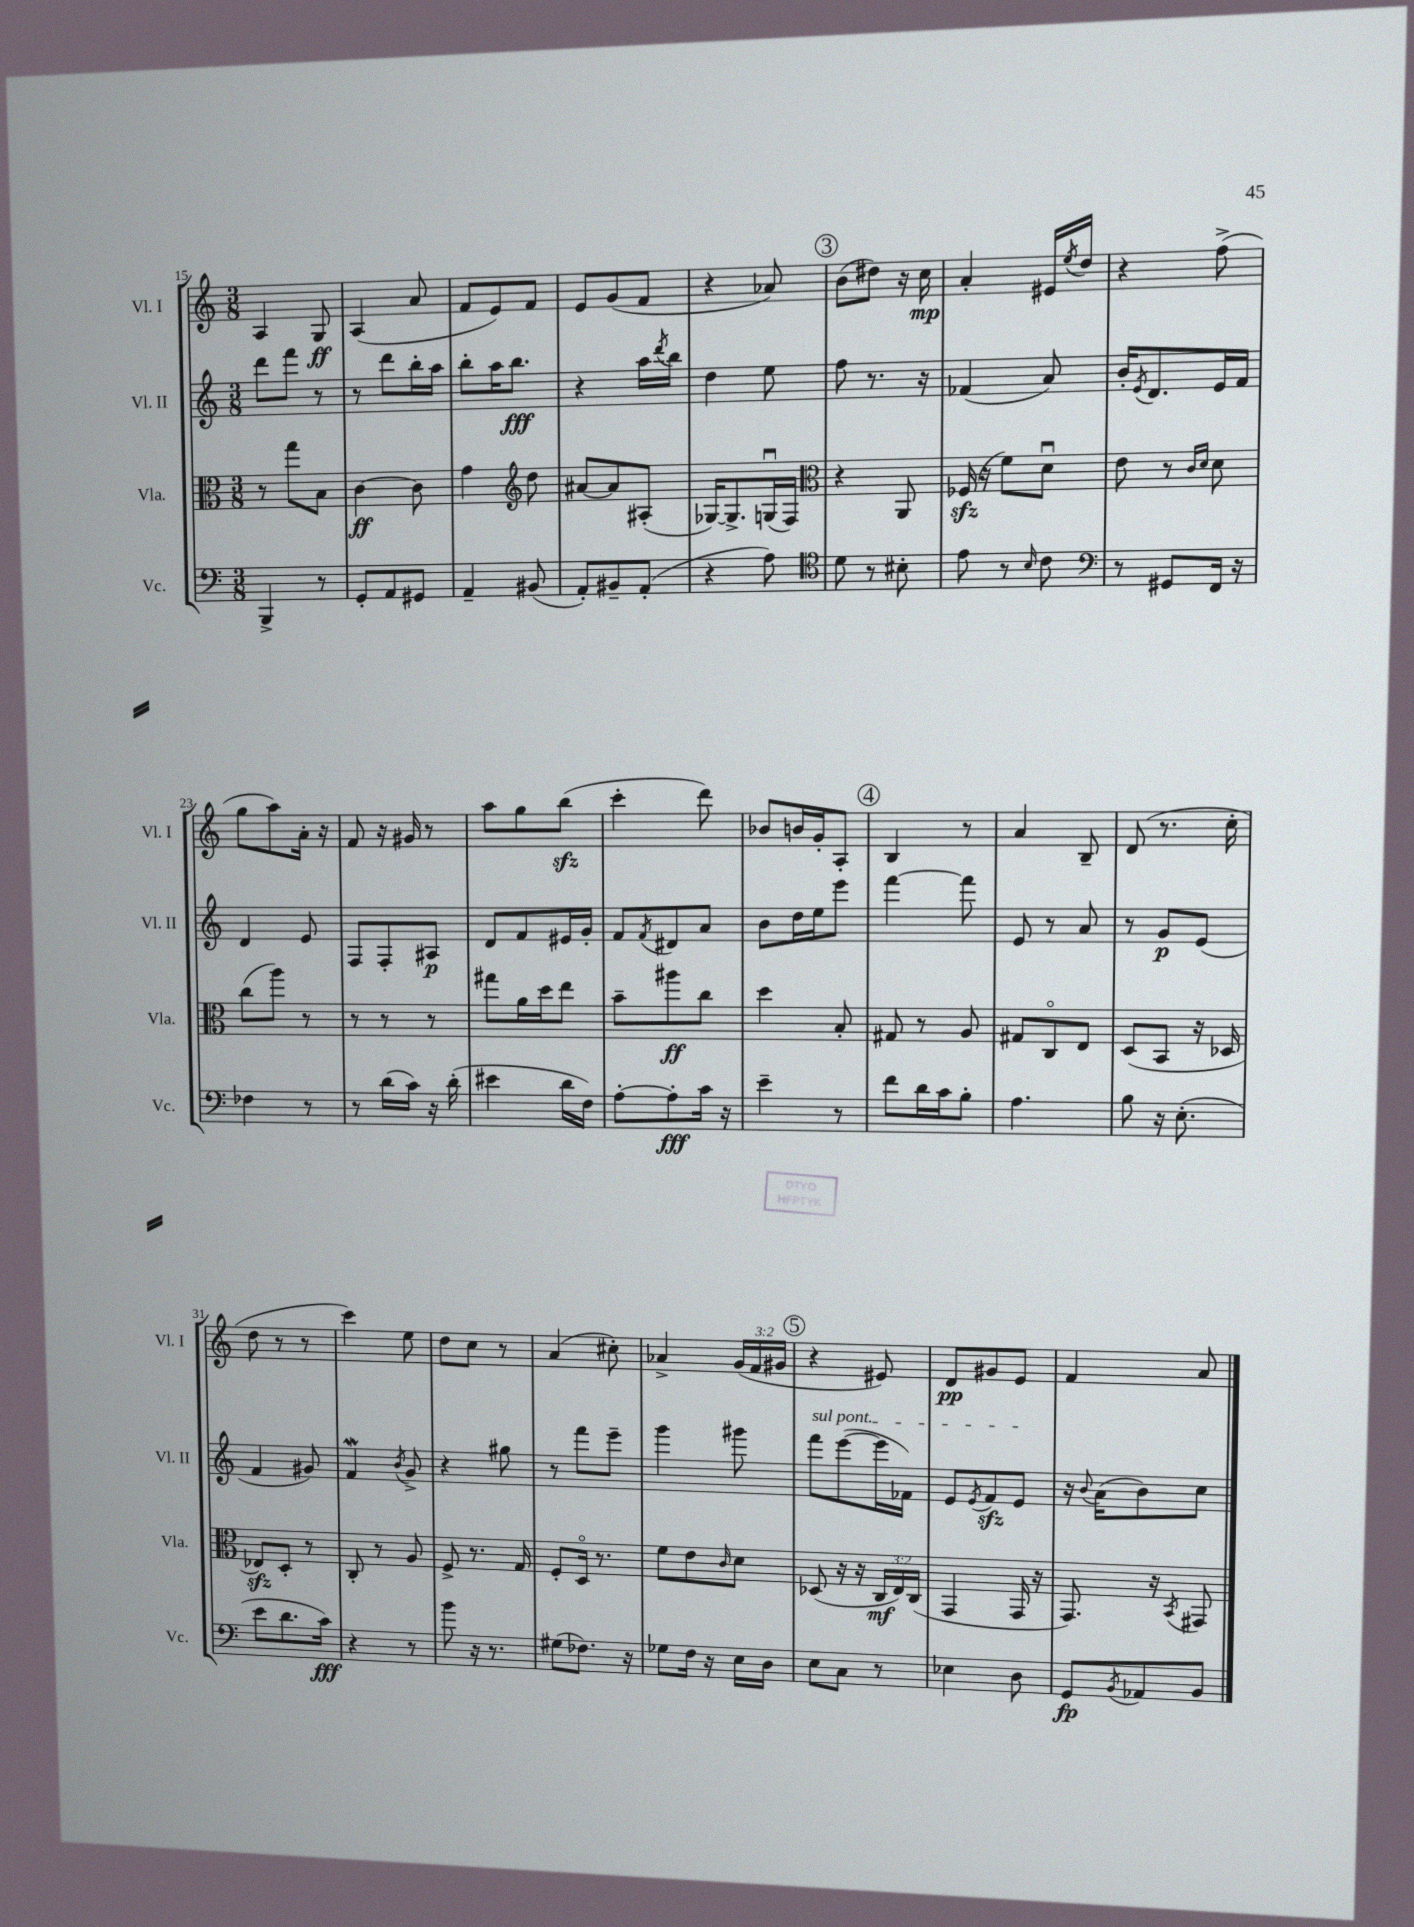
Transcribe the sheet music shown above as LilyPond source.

<<
\new StaffGroup <<
\new Staff = "s0" \with { instrumentName = "Vl. I" shortInstrumentName = "Vl. I" } {
    \clef treble \key c \major \numericTimeSignature \time 3/8 \override Staff.TupletNumber.text = #tuplet-number::calc-fraction-text
    a4 g8\ff |
    a4( a'8 |
    f'8 e'8) f'8 |
    e'8 g'8( f'8 |
    r4 aes'8) |
    \mark \markup { \circle "3" } b'8( dis''8) r16 c''16\mp |
    a'4-. eis'16 \acciaccatura { e''8 } d''16 |
    r4 f''8->( |
    g''8 a''8) a'16-. r16 |
    f'8 r16 gis'16 r8 |
    a''8 g''8 b''8\sfz( |
    c'''4-. d'''8) |
    bes'8 b'16 g'16-. a8-. |
    \mark \markup { \circle "4" } b4 r8 |
    a'4 b8-- |
    d'8( r8. c''16-. |
    d''8 r8 r8 |
    c'''4) e''8 |
    d''8 c''8 r8 |
    a'4( cis''8-.) |
    aes'4-> \tuplet 3/2 { g'16( f'16 gis'16 } |
    \mark \markup { \circle "5" } r4 eis'8) |
    d'8\pp gis'8 e'8 |
    f'4 a'8 \bar "|." |
}
\new Staff = "s1" \with { instrumentName = "Vl. II" shortInstrumentName = "Vl. II" } {
    \clef treble \key c \major \numericTimeSignature \time 3/8
    d'''8 f'''8 r8 |
    r8 d'''8 b''16-. a''16 |
    b''8-. a''16 b''8.\fff |
    r4 a''16 \acciaccatura { d'''8 } b''16 |
    d''4 e''8 |
    \mark \markup { \circle "3" } f''8 r8. r16 |
    fes'4( a'8) |
    b'16-. \acciaccatura { e'8 } d'8. e'16 f'16 |
    d'4 e'8 |
    f8 f8-. ais8\p |
    d'8 f'8 eis'16 g'16-. |
    f'8 \acciaccatura { f'8 } dis'8 a'8 |
    b'8 d''16 e''16 e'''8 |
    \mark \markup { \circle "4" } f'''4~ f'''8 |
    e'8 r8 a'8 |
    r8 g'8\p e'8( |
    f'4 gis'8) |
    f'4\mordent \acciaccatura { b'8 } g'8-> |
    r4 gis''8 |
    r8 f'''8 e'''8-- |
    g'''4 gis'''8 |
    \mark \markup { \circle "5" } \once \override TextSpanner.bound-details.left.text = \markup { \italic "sul pont." } f'''8\startTextSpan e'''8~( e'''16 fes'16) |
    e'8 \acciaccatura { e'8 } f'8\sfz e'8\stopTextSpan |
    r16 \appoggiatura { b'8 } a'16( b'8) c''8 \bar "|." |
}
\new Staff = "s2" \with { instrumentName = "Vla." shortInstrumentName = "Vla." } {
    \clef alto \key c \major \numericTimeSignature \time 3/8 \override Staff.TupletNumber.text = #tuplet-number::calc-fraction-text
    r8 g''8 b8 |
    c'4~\ff c'8 |
    g'4 \clef treble d''8 |
    ais'8~ ais'8 ais8-.( |
    ges16~) ges8.-> g16\downbow( f16) |
    \mark \markup { \circle "3" } \clef alto r4 a,8 |
    fes16\sfz( r16 f'8) d'8\downbow |
    e'8 r8 \grace { c'16 d'16 } d'8 |
    c''8( a''8) r8 |
    r8 r8 r8 |
    gis''8 a'16 d''16 e''8 |
    b'8-- ais''8\ff c''8 |
    d''4 b8-. |
    \mark \markup { \circle "4" } gis8 r8 a8 |
    gis8 c8\flageolet e8 |
    d8( b,8 r16 des16 |
    ees8\sfz) d8-. r8 |
    c8-. r8 a8 |
    f8-> r8. g16 |
    f8-. d16\flageolet r8. |
    f'8 e'8 \grace { c'16 } d'8 |
    \mark \markup { \circle "5" } des8( r16 r16 \tuplet 3/2 { c16\mf e16) c16( } |
    g,4 g,16 r16 |
    g,8.) r16 \acciaccatura { b,8 } gis,8 \bar "|." |
}
\new Staff = "s3" \with { instrumentName = "Vc." shortInstrumentName = "Vc." } {
    \clef bass \key c \major \numericTimeSignature \time 3/8
    b,,4-> r8 |
    g,8-. a,8 gis,8 |
    a,4-- bis,8( |
    a,8-.) bis,8-- a,8-.( |
    r4 a8) |
    \mark \markup { \circle "3" } \clef tenor d'8 r8 bis8-. |
    e'8 r8 \grace { b16 } c'8 |
    \clef bass r8 gis,8 f,16 r16 |
    fes4 r8 |
    r8 d'16( c'16) r16 d'16-.( |
    eis'4 d'16 f16) |
    a8~-. a8-.\fff c'16 r16 |
    e'4-- r8 |
    \mark \markup { \circle "4" } f'8 d'16 c'16 b8-. |
    a4. |
    b8 r16 e8.-.( |
    e'8 d'8. c'16\fff) |
    r4 r8 |
    b'8 r16 r8. |
    gis8( fes8.) r16 |
    ges8 f16 r16 e16 d16 |
    \mark \markup { \circle "5" } e8 c8 r8 |
    ees4 d8 |
    g,8\fp \acciaccatura { b,8 } aes,8 b,8 \bar "|." |
}
>>
>>
\layout { \context { \Score currentBarNumber = #15 } }
